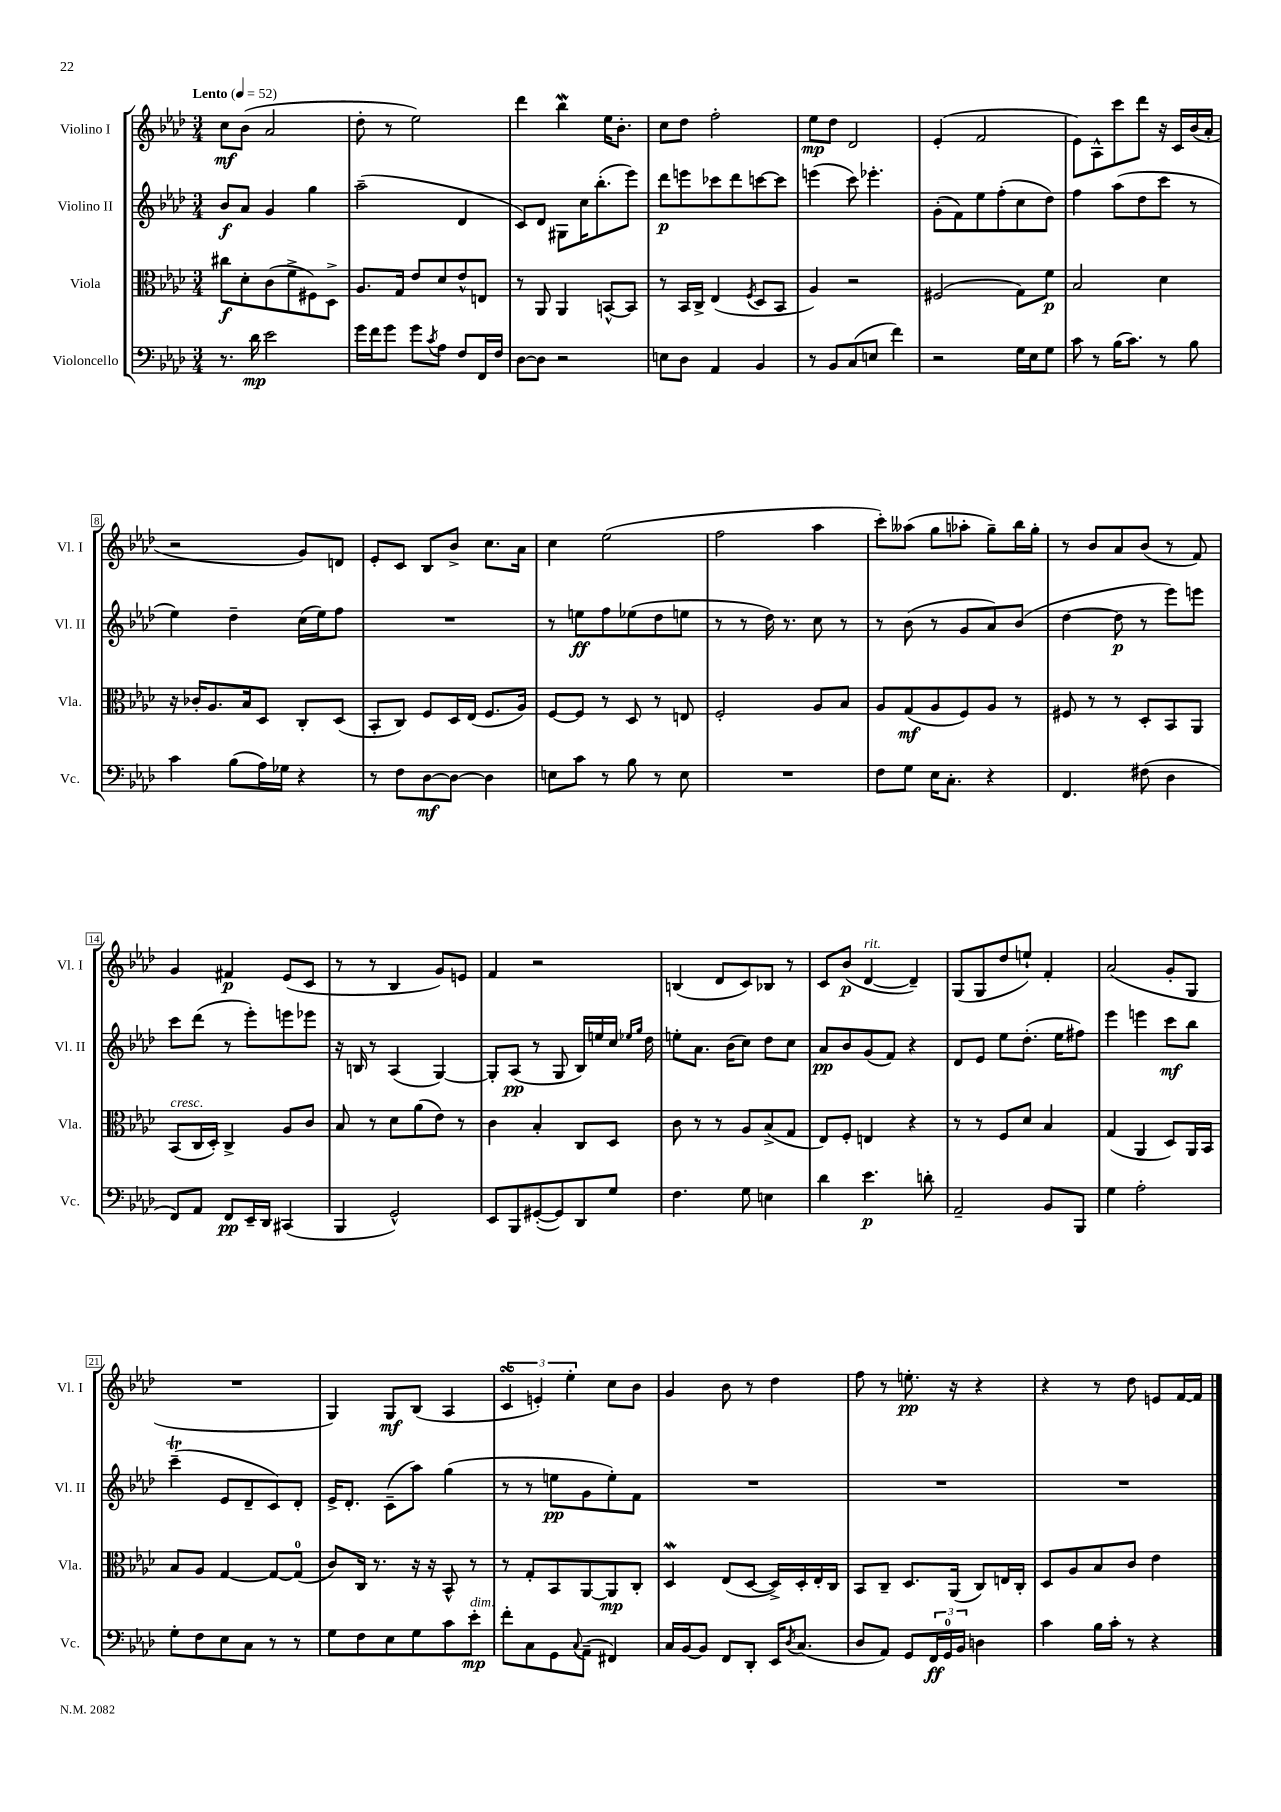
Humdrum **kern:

**kern	**kern	**kern	**kern
*staff4	*staff3	*staff2	*staff1
*clefF4	*clefC3	*clefG2	*clefG2
*k[b-e-a-d-]	*k[b-e-a-d-]	*k[b-e-a-d-]	*k[b-e-a-d-]
*M3/4	*M3/4	*M3/4	*M3/4
*MM52	*MM52	*MM52	*MM52
8.r	8cc#	8b-	8cc
.	8d-'	8a-	(8b-
16d-	.	.	.
2e-	(8c	4g	2a-
.	8f^	.	.
.	8F#)	4gg	.
.	8D-^	.	.
=	=	=	=
16g	8.A-	(2aa-~	8dd-'
16f	.	.	.
8g	.	.	8r
.	16G	.	.
8g	8e-	.	2ee-)
8qc	.	.	.
8A-	8d-	.	.
8F	8e-^^	4d-	.
16FF	8E	.	.
16F	.	.	.
=	=	=	=
[8D-	8r	8c)	4ddd-
8D-]	8AA-	8d-	.
2r	4AA-	8G#	4bb-
.	.	16cc	.
.	.	(8.bb-'	.
.	[8BB^^	.	16ee-
.	.	.	8.b-'
.	8BB]	8eee-)	.
=	=	=	=
8E	8r	8ddd-	8cc
8D-	16BB-	8eee	8dd-
.	16C^	.	.
4AA-	(4E-	8ccc-	2ff'
.	.	8ddd-	.
.	8qF	.	.
4BB-	8D-	[8ccc	.
.	8BB-	8ccc]	.
=	=	=	=
8r	4A-)	(4eee	8ee-
8BB-	.	.	8dd-
(8C	2r	8ccc)	2d-
8E	.	4.eee-'	.
4f)	.	.	.
=	=	=	=
2r	(2F#	(8g'	(4e-'
.	.	8f)	.
.	.	8ee-	2f
.	.	(8ff'	.
16G	8G)	8cc	.
16E-	.	.	.
8G	8f	8dd-)	.
=	=	=	=
8c	2B-	4ff	8e-)
8r	.	.	8A-^^
(16B-	.	(8aa-	8ccc
8.c)	.	.	.
.	.	8dd-	8ddd-
8r	4d-	8ccc	16r
.	.	.	16c
8B-	.	8r	(16b-
.	.	.	16a-'
=	=	=	=
4c	16r	4ee-)	2r
.	16c-'	.	.
.	8.A-	.	.
(8B-	.	4dd-~	.
.	16B-	.	.
16A-)	8D-	.	.
16G-	.	.	.
4r	8C'	(16cc	8g)
.	.	16ee-)	.
.	(8D-	8ff	8d
=	=	=	=
8r	8BB-'	2.r	8e-'
8F	8C)	.	8c
[8D-	8F	.	8B-
8D-_	16D-	.	8b-^
.	(16E-	.	.
4D-]	8.F	.	8.cc
.	16A-)	.	16a-
=	=	=	=
8E	[8F	8r	4cc
8c	8F]	8ee	.
8r	8r	8ff	(2ee-
8B-	8D-	(8ee-	.
8r	8r	8dd-	.
8E	8E	8ee	.
=	=	=	=
2.r	2F'	8r	2ff
.	.	8r	.
.	.	16dd-)	.
.	.	8.r	.
.	8A-	8cc	4aa-
.	8B-	8r	.
=	=	=	=
8F	8A-	8r	8ccc')
8G	(8G	(8b-	(8aa--
16E-	8A-	8r	8gg
8.C'	.	.	.
.	8F)	8g	8aa-'
4r	8A-	8a-)	8gg~)
.	8r	(8b-	16bb-
.	.	.	16gg'
=	=	=	=
4.FF	8F#	[4dd-	8r
.	8r	.	8b-
.	8r	8dd-]	8a-
(8F#	8D-'	8r	(8b-
4D-	8BB-	8eee-)	8r
.	8AA-	8eee	8f)
=	=	=	=
8FF)	(8BB-	8ccc	4g
8AA-	16C	(8ddd-	.
.	16D-')	.	.
8FF	4C^	8r	4f#
16EE-~	.	8eee-')	.
16DD-	.	.	.
(4CC#	8A-	8eee	(8e-
.	8c	8eee-	8c
=	=	=	=
4BBB-	8B-	16r	8r
.	.	16B	.
.	8r	8r	8r
2GG^^)	8d-	(4A-	4B-
.	(8a-	.	.
.	8e-)	[4G)	8g)
.	8r	.	8e
=	=	=	=
8EE-	4c	8G']	4f
8BBB-	.	(8A-	.
([8GG#'	4B-'	8r	2r
8GG#])	.	8G	.
8DD-	8C	16B-)	.
.	.	16ee	.
8G	8D-	16cc	.
.	.	16qqee-	.
.	.	16qqgg	.
.	.	16dd-	.
=	=	=	=
4.F	8c	8ee'	(4B
.	8r	8.a-	.
.	8r	.	8d-
.	.	(16b-	.
8G	8A-	8cc)	8c)
4E	(8B-^	8dd-	8B-
.	8G	8cc	8r
=	=	=	=
4d-	8E-)	8a-	8c
.	8F'	8b-	(8b-
4.e-	4E	(8g	[4d-
.	.	8f)	.
.	4r	4r	4d-~])
8d'	.	.	.
=	=	=	=
2AA-~	8r	8d-	(8G
.	8r	8e-	8G
.	8F	8ee-	8dd-
.	8d-	(8.dd-'	8ee`)
8BB-	4B-	.	4f'
.	.	16ee-	.
8BBB-	.	8ff#)	.
=	=	=	=
4G	(4G	4eee-	(2a-
2A-'	4AA-	4eee	.
.	8D-)	8ccc	8g'
.	16AA-	8bb-	8G
.	16BB-	.	.
=	=	=	=
8G'	8B-	(4ccc~	2.r
8F	8A-	.	.
8E-	[4G	8e-	.
8C	.	8d-~	.
8r	8G_	8c)	.
8r	(8G]	8d-'	.
=	=	=	=
8G	8c)	16e-^	4G)
.	.	8.d-'	.
8F	16C	.	.
.	8.r	.	.
8E-	.	(8c~	8G
8G	16r	8aa-)	(8B-
.	16r	.	.
8c	8BB-^^	(4gg	4A-
8e-'	8r	.	.
=	=	=	=
8f'	8r	8r	6c
8C	8G'	8r	.
.	.	.	6e')
8GG	8BB-	8ee	.
.	.	.	6ee-'
8qqC	.	.	.
(8AA-~	[8AA-	8g	.
4FF#)	8AA-]	8ee')	8cc
.	8C'	8f	8b-
=	=	=	=
16C	4D-	2.r	4g
[16BB-	.	.	.
8BB-]	.	.	.
8FF	(8E-	.	8b-
8DD-'	[8D-	.	8r
16EE-	16D-^])	.	4dd-
8qD-	.	.	.
(8.C	16D-'	.	.
.	16E-'	.	.
.	16C	.	.
=	=	=	=
8D-	8BB-	2.r	8ff
8AA-)	8C~	.	8r
8GG	8.D-	.	8.ee'
24FF	.	.	.
24GG	.	.	.
.	(16AA-	.	16r
24BB-	.	.	.
4D	8C)	.	4r
.	16E	.	.
.	16C'	.	.
=	=	=	=
4c	8D-	2.r	4r
.	8A-	.	.
16B-	8B-	.	8r
16c'	.	.	.
8r	8c	.	8dd-
4r	4e-	.	8e
.	.	.	[16f
.	.	.	16f]
==	==	==	==
*-	*-	*-	*-
